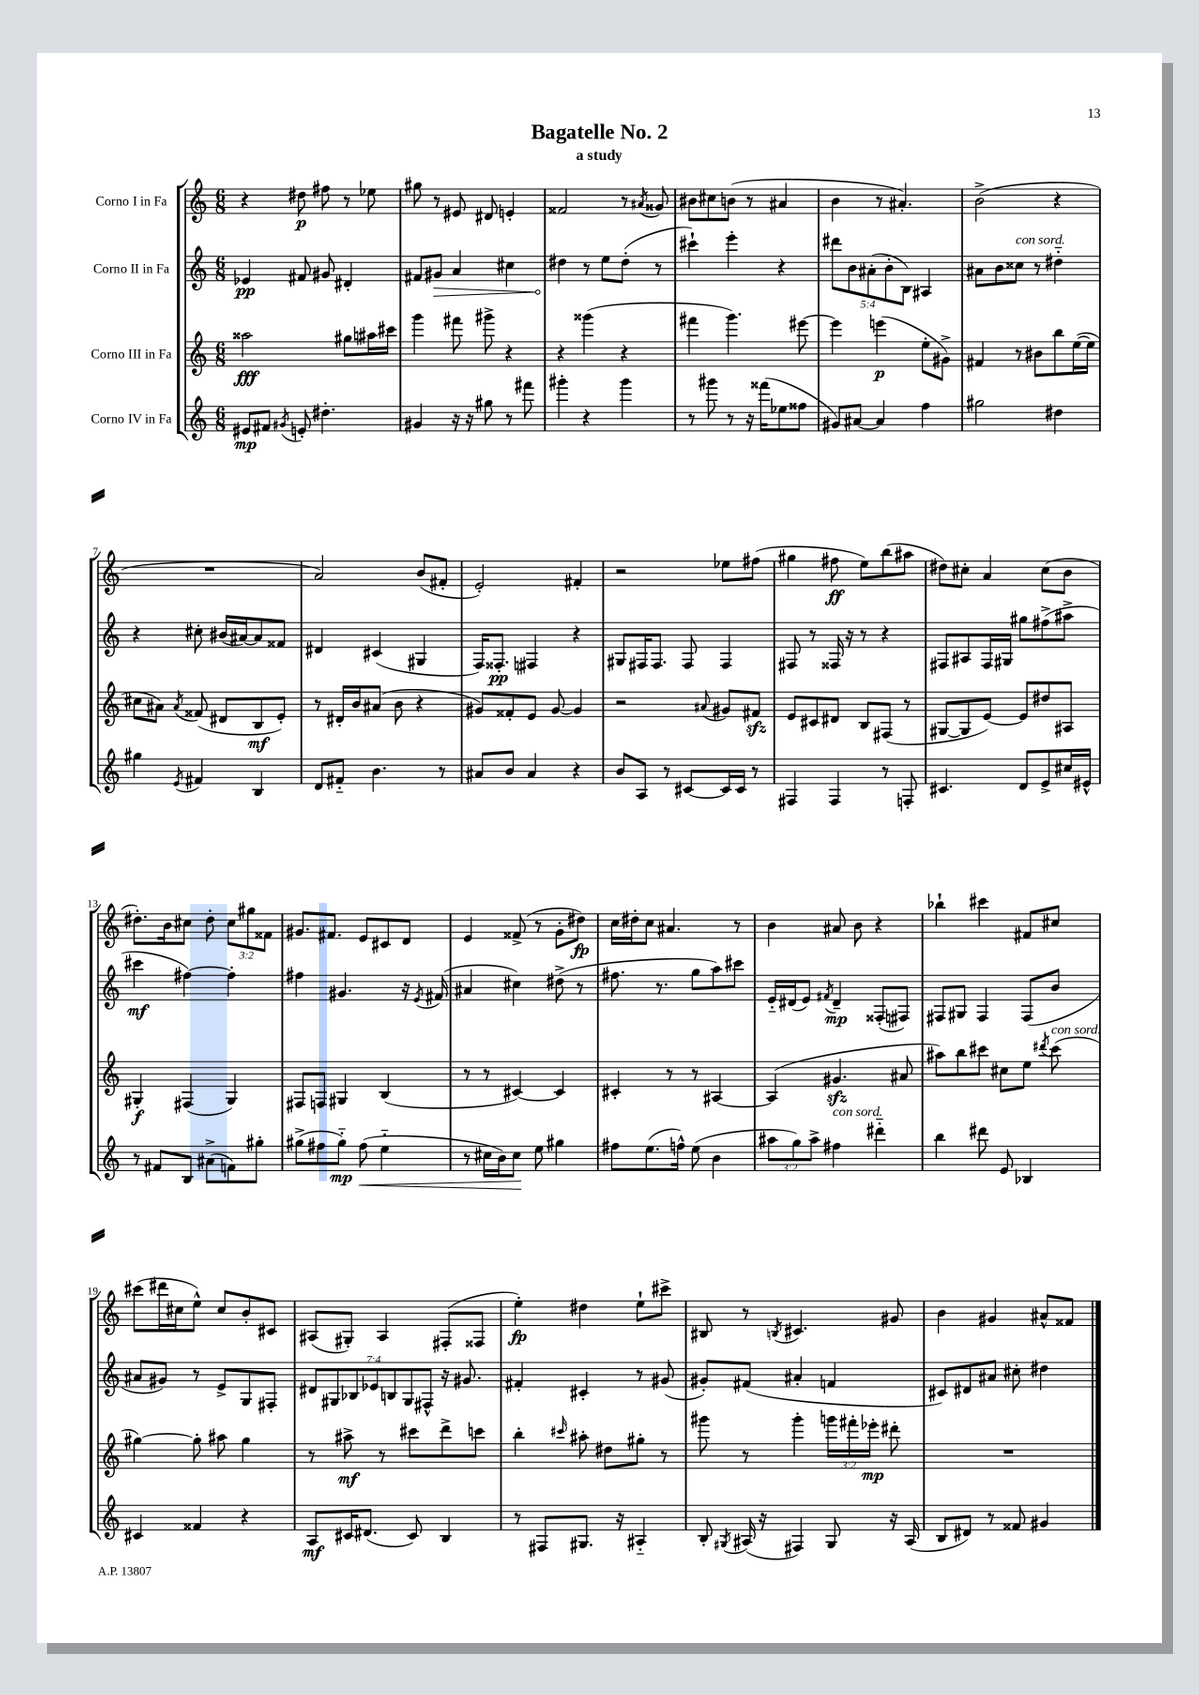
\header { title = "Bagatelle No. 2" subtitle = "a study" }
<<
\new StaffGroup <<
\new Staff = "s0" \with { instrumentName = "Corno I in Fa" } {
    \clef treble \key c \major \numericTimeSignature \time 6/8 \override Staff.TupletNumber.text = #tuplet-number::calc-fraction-text
    \autoBeamOff r4 dis''8\p fis''8 r8 ees''8 |
    gis''8 r8 eis'8 dis'8 e'4-. |
    fisis'2 r8 \acciaccatura { ais'8 } gisis'8 |
    bis'8[ cis''8 b'8]( r8 ais'4 |
    b'4 r8 ais'4.-.) |
    b'2->( r4 |
    R2. |
    a'2) b'8[( fis'8]-. |
    e'2-.) fis'4-. |
    r2 ees''8[ fis''8]( |
    gis''4 fis''8\ff e''8[) b''8( ais''8] |
    dis''8[) cis''8]-. a'4 cis''8[( b'8] |
    dis''8.[-.) b'16 cis''8] dis''8-. \tuplet 3/2 { cis''8[ gis''8 fisis'8] } |
    gis'8.[ fis'8.] e'8[ cis'8 d'8] |
    e'4 fisis'8->( r8 g'8[-. dis''8]\fp) |
    c''16[ dis''16-. c''8] ais'4. r8 |
    b'4 ais'8 b'8 r4 |
    bes''4-! cis'''4 fis'8[ cis''8] |
    cis'''8[( dis'''16 cis''16 e''8]-^) cis''8[ b'8-. cis'8] |
    ais8[( gis8]-.) ais4 fis8[-.( fisis8] |
    e''4-.\fp) dis''4 e''8[-! cis'''8]-> |
    bis8 r8 \acciaccatura { b8 } cis'4. gis'8 |
    b'4 gis'4 ais'8[-^ fisis'8] \bar "|." |
}
\new Staff = "s1" \with { instrumentName = "Corno II in Fa" } {
    \clef treble \key c \major \numericTimeSignature \time 6/8 \override Staff.TupletNumber.text = #tuplet-number::calc-fraction-text
    \autoBeamOff ees'4\pp fis'8 gis'8 dis'4-. |
    fis'8[ \once \override Hairpin.circled-tip = ##t gis'8]\> a'4 cis''4 |
    dis''4\! r8 e''8[ dis''8]-.( r8 |
    cis'''4-!) e'''4-. r4 |
    \tuplet 5/4 { dis'''8[ b'8 ais'8-.( b'8-. b8]) } ais4 |
    ais'8[ b'8 cisis''8]^\markup { \italic "con sord." } r8 dis''4-_ |
    r4 cis''8-. bis'16[( ais'16~) ais'8 fisis'8] |
    dis'4 cis'4( gis4 |
    f16[) fisis8.]-.\pp fis4 r4 |
    gis8[ fis16 fis8.] fis8 fis4 |
    fis8 r8 fisis16 r16 r8 r4 |
    fis8[ ais8 fis16 gis16] gis''8[ fis''8->( ais''8]-> |
    cis'''4\mf fis''4~) fis''4-. |
    fis''4 gis'4. r16 \acciaccatura { e'8 } fis'16( |
    ais'4 cis''4) dis''8->( r8 |
    fis''8. r8. g''8[ a''8) cis'''8] |
    e'16[-_ dis'16( e'8]) \acciaccatura { fis'8 } dis'4--\mp fisis8[-.( fis8]) |
    fis8[ gis8] fis4 fis8[( b'8] |
    ais'8[ gis'8]) r8 e'8[-> g8 fis8]-. |
    \tuplet 7/4 { dis'8[ gis8 bes8 ees'8 b8 gis8 fis8]-^ } r16 gis'8. |
    fis'4-. cis'4-. r8 gis'8( |
    gis'8[-.) fis'8]( ais'4-. f'4 |
    cis'8[) dis'8 ais'8] cis''8-. dis''4 \bar "|." |
}
\new Staff = "s2" \with { instrumentName = "Corno III in Fa" } {
    \clef treble \key c \major \numericTimeSignature \time 6/8 \override Staff.TupletNumber.text = #tuplet-number::calc-fraction-text
    \autoBeamOff aisis''2\fff gis''8[ ais''16 cis'''16] |
    g'''4 fis'''8 gis'''8-> r4 |
    r4 gisis'''4( r4 |
    fis'''4 g'''4.) eis'''8~ |
    eis'''4 e'''4\p( e''8[-. gis'8]->) |
    fis'4 r8 bis'8[ b''8 e''16~( e''16] |
    cis''8[ ais'8]) \acciaccatura { ais'8 } fisis'8( dis'8[ b8\mf e'8]-.) |
    r8 dis'16[-. b'16 ais'8]( b'8 r4 |
    gis'8[) fisis'8-. e'8] gis'8~ gis'4 |
    r2 \appoggiatura { ais'8 } gis'8[ fis'8]\sfz |
    e'8[ cis'8 dis'8] b8[ fis8]( r8 |
    gis8[~ gis8 e'8]~) e'8[ dis''8 ais8] |
    gis4-.\f fis4( gis4) |
    fis8[ f8] gis4 b4( |
    r8 r8 cis'4~) cis'4 |
    cis'4-. r8 r8 ais4~ |
    ais4( gis'4.\sfz ais'8 |
    ais''8[) b''8 cis'''8] cis''8[ e''8] \acciaccatura { dis'''8 } cis'''8^\markup { \italic "con sord." }( |
    gis''4~) gis''8-. ais''8 gis''4 |
    r8 ais''8->\mf r8 cis'''8[ d'''8-> c'''8] |
    b''4-. \grace { cis'''16 } ais''8-. dis''8[ gis''8]-. r8 |
    gis'''8 r8 gis'''4-. \tuplet 3/2 { g'''16[ fis'''16-. ees'''16]-.\mp } dis'''8-. |
    R2. \bar "|." |
}
\new Staff = "s3" \with { instrumentName = "Corno IV in Fa" } {
    \clef treble \key c \major \numericTimeSignature \time 6/8 \override Staff.TupletNumber.text = #tuplet-number::calc-fraction-text
    \autoBeamOff eis'8[\mp fis'8] \acciaccatura { gis'8 } e'8-. dis''4.-. |
    gis'4 r16 r16 gis''8 r8 fis'''8 |
    gis'''4-. r4 gis'''4 |
    r8 gis'''8 r8 r16 fisis'''16[( ees''8 fisis''8] |
    gis'8[) ais'8]~ ais'4 f''4 |
    gis''2 dis''4 |
    gis''4 \acciaccatura { e'8 } fis'4 b4 |
    d'8[ fis'8]-_ b'4. r8 |
    ais'8[ b'8] ais'4 r4 |
    b'8[ a8] r8 cis'8[~ cis'16 cis'16] r8 |
    fis4 fis4 r8 f8-. |
    cis'4. d'8[ e'8-> cis''16 eis'16]-^ |
    r8 fis'8[ b8] ais'8[->( f'8) gis''8]-. |
    gis''8[->( fis''8 gis''8]-_\mp) fis''8\<( e''4-_ |
    r8 cis''16[ b'16) cis''8]\! e''8 gis''4 |
    fis''8[ e''8.( f''16]-^) e''8( b'4 |
    \tuplet 3/2 { ais''8[ g''8) ais''8]-> } fis''4^\markup { \italic "con sord." } dis'''4-_ |
    b''4 dis'''8 e'8 bes4 |
    cis'4 fisis'4 r4 |
    a8[\mf cis'16 dis'8.]( cis'8) b4 |
    r8 fis8[ gis8.] r16 ais4-_ |
    b8-. \acciaccatura { gis8 } ais16( r16 fis4) gis8 r16 ais16( |
    b8[ dis'8]) r8 fisis'8 gis'4 \bar "|." |
}
>>
>>
